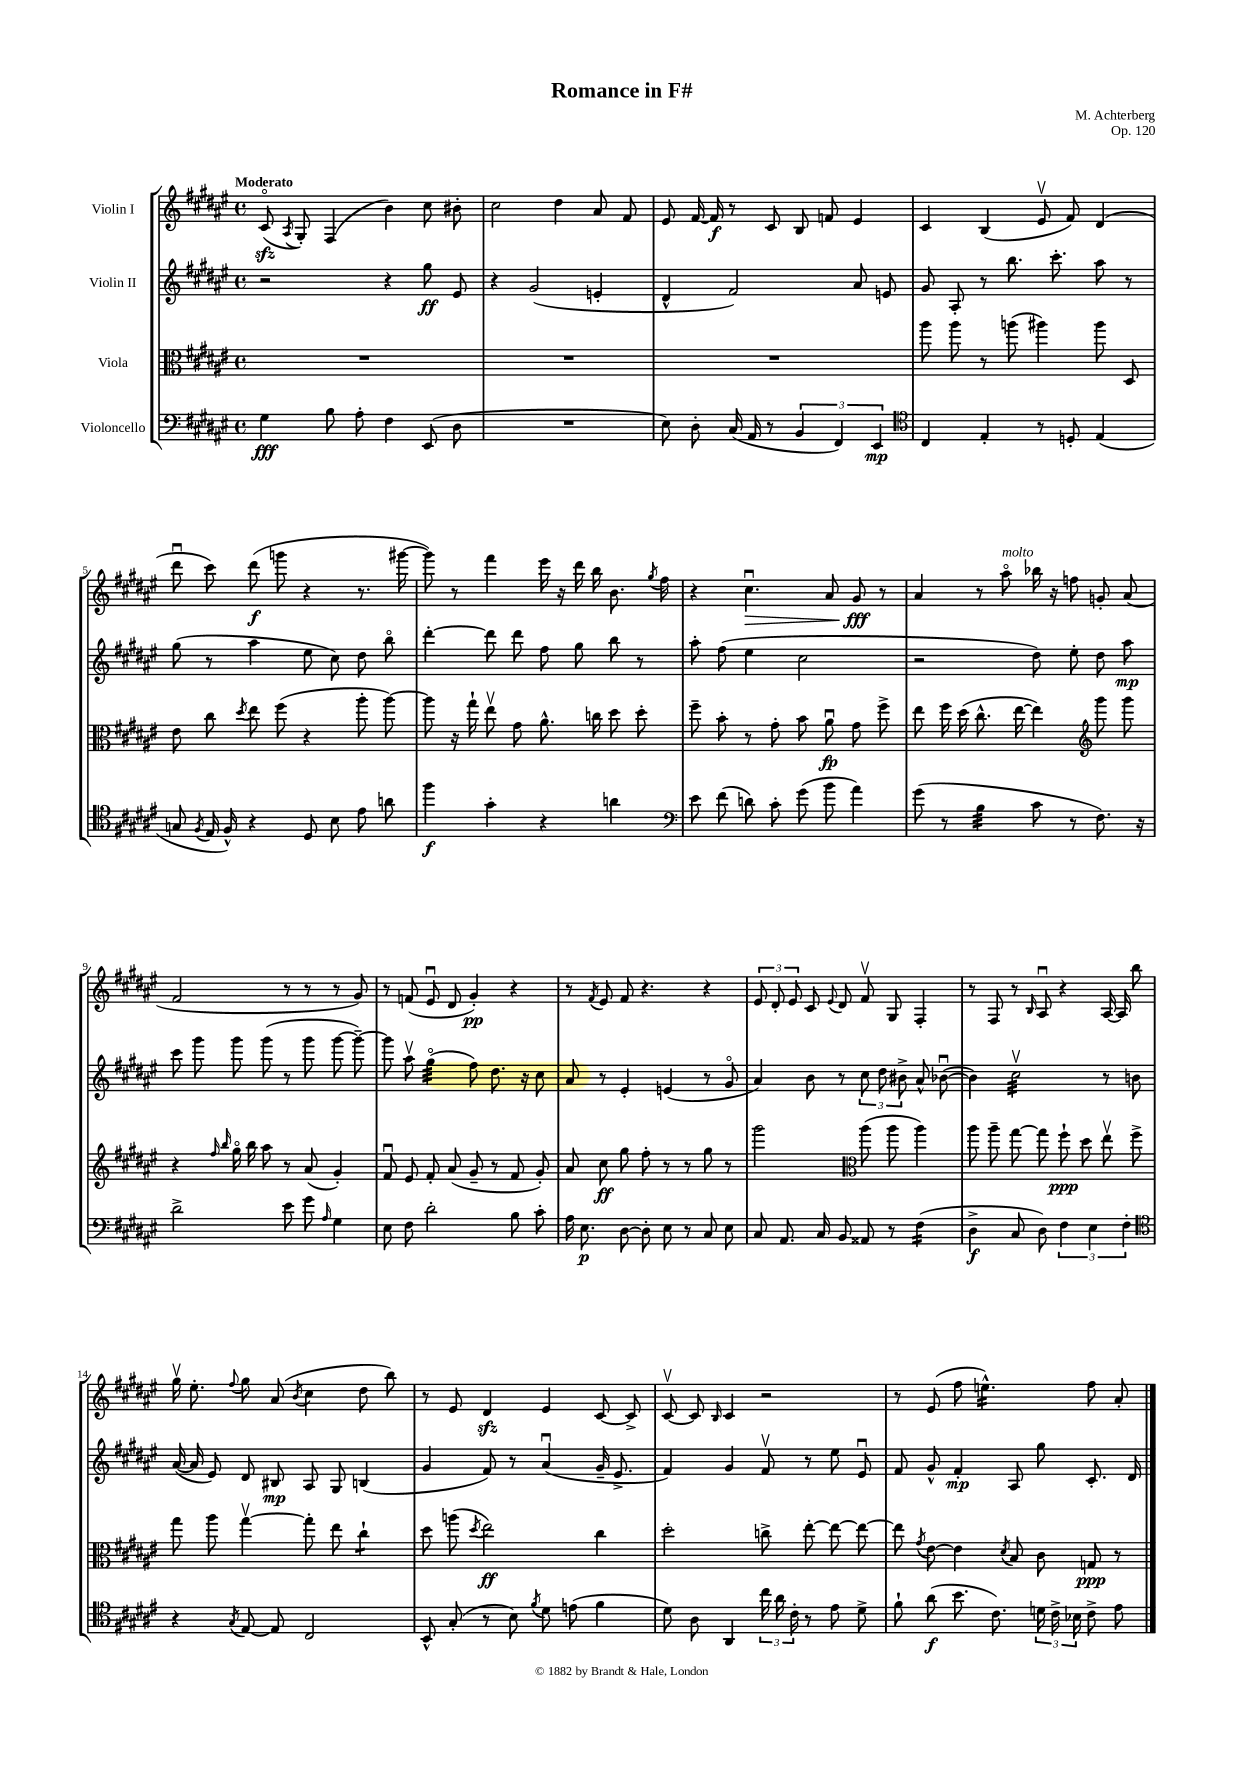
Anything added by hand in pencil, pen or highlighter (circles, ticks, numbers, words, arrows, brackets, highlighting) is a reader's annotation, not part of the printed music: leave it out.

**kern	**kern	**kern	**kern
*staff4	*staff3	*staff2	*staff1
*clefF4	*clefC3	*clefG2	*clefG2
*k[f#c#g#d#a#e#]	*k[f#c#g#d#a#e#]	*k[f#c#g#d#a#e#]	*k[f#c#g#d#a#e#]
*M4/4	*M4/4	*M4/4	*M4/4
*met(c)	*met(c)	*met(c)	*met(c)
4G#\	1r	2r	(8c#o/
.	.	.	8qA#/
.	.	.	8G#'/)
8B\	.	.	(4F#/
8A#'\	.	.	.
4F#\	.	4r	4b\)
(8EE#/	.	8gg#\	8cc#\
8D#\	.	8e#/	8b#'\
=	=	=	=
1r	1r	4r	2cc#\
.	.	(2g#/	.
.	.	.	4dd#\
.	.	4e'/	8a#/
.	.	.	8f#/
=	=	=	=
8E#\)	1r	4d#^^/	8e#/
8D#'\	.	.	[16f#/
.	.	.	16f#/]
(16C#/	.	2f#/)	8r
16AA#/	.	.	.
8r	.	.	8c#/
6BB/	.	.	8B/
.	.	.	8f/
6FF#/)	.	.	.
.	.	8a#/	4e#/
6EE#/	.	.	.
.	.	8e/	.
=	=	=	=
*clefC4	*	*	*
4C#/	8aa#\	8g#/	4c#/
.	8aa#\	8A#'/	.
4E#'/	8r	8r	(4B/
.	(8aa\	8.bb\	.
8r	4aa#\)	.	8e#v/
.	.	8.ccc#'\	.
8D'/	.	.	8f#/)
(4E#/	8aa#\	8aa#\	(4d#/
.	8D#/	8r	.
=	=	=	=
8G/	8e#\	(8gg#\	8ddd#u\
8qF#/	.	.	.
16E#/	8cc#\	8r	8ccc#\)
16F#^^/)	.	.	.
.	8qdd#/	.	.
4r	8ee#\	4aa#\	(8ddd#\
.	(8ff#\	.	8ggg\
8D#/	4r	8ee#\	4r
8B\	.	8cc#\)	.
8e#\	8aa#'\	8dd#\	8.r
8a\	[8aa#\)	8bbo\	.
.	.	.	[16ggg#\
=	=	=	=
4ff#\	8aa#\]	[4ddd#'\	8ggg#\])
.	16r	.	8r
.	16gg#`\	.	.
4g#'\	8ee#v\	8ddd#\]	4fff#\
.	8g#\	8ddd#\	.
4r	8.a#^^\	8ff#\	16eee#\
.	.	.	16r
.	.	8gg#\	16ddd#\
.	16cc\	.	16bb\
4a\	8dd#\	8bb\	8.b\
.	8dd#'\	8r	.
.	.	.	8qgg#/
.	.	.	16ff#\
=	=	=	=
*clefF4	*	*	*
8e#\	8ff#~\	8aa#'\	4r
(8f#\	8b'\	(8ff#\	.
8d\)	8r	4ee#\	4.cc#u\
8c#'\	8g#'\	.	.
(8g#\	8b\	2cc#\	.
8b\	8a#u\	.	8a#/
4a#\)	8g#\	.	8g#/
.	8ff#^\	.	8r
=	=	=	=
(8g#\	8ee#\	2r	4a#/
8r	16ff#\	.	.
.	(16dd#\	.	.
4B\	8.cc#^^\	.	8r
.	.	.	8aa#o\
.	[16ee#\	.	.
8c#\	4ee#\])	8dd#\)	16bb-\
.	.	.	16r
8r	.	8ee#'\	8ff\
*	*clefG2	*	*
8.F#\)	8ggg#\	8dd#\	8g'/
.	8ggg#\	8aa#\	(8a#/
16r	.	.	.
=	=	=	=
2d#^\	4r	8ccc#\	2f#/
.	.	8ggg#\	.
.	16qqff#/	.	.
.	16qqbb/	.	.
.	16gg#o\	8ggg#\	.
.	16bb\	.	.
.	8aa#\	(8ggg#\	.
8e#\	8r	8r	8r
8g#\	(8a#/	8ggg#\	8r
16qqA#/	.	.	.
4G#\	4g#'/)	[8ggg#\	8r
.	.	8ggg#~\_)	8g#/)
=	=	=	=
8E#\	8f#u/	8ggg#\]	8r
8F#\	8e#/	8aa#v\	(8f/
2d#'\	8f#'/	(4gg#o\	8e#u/
.	(8a#/	.	8d#/
.	8g#~/	8ff#\)	4g#'/)
.	8r	8.dd#\	.
8B\	8f#/	.	4r
.	.	16r	.
8c#'\	8g#'/)	8cc#\	.
=	=	=	=
16A#\	8a#/	8a#/	8r
8.E#\	.	.	.
.	.	.	8qf#/
.	8cc#\	8r	8e#/
[8D#\	8gg#\	4e#'/	8f#/
8D#'\]	8ff#'\	.	4.r
8E#\	8r	(4e/	.
8r	8r	.	.
8C#/	8gg#\	8r	4r
8E#\	8r	8g#o/	.
=	=	=	=
8C#/	2ggg#\	4a#/)	12e#/
.	.	.	12d#'/
8.AA#/	.	.	.
.	.	.	12e#/
.	.	8b\	8c#/
16C#/	.	.	.
.	.	.	8qqe#/
8BB/	.	8r	8d#/
*	*clefC3	*	*
8AA##/	(8aa#\	12cc#\	8f#v/
.	.	12dd#\	.
8r	8aa#\	.	8G#/
.	.	12b#^\	.
(4F#\	4aa#\)	8a#^^/	4F#'/
.	.	([8b-u\	.
=	=	=	=
4D#^\	8aa#\	4b-\])	8r
.	8aa#~\	.	8F#/
8C#/	[8gg#\	2cc#v\	8r
.	.	.	16qqB/
8D#\)	8gg#\]	.	8A#u/
6F#\	8ff#`\	.	4r
.	8dd#\	.	.
6E#\	.	.	.
.	8ee#v\	8r	[16A#/
.	.	.	16A#/]
6F#'\	.	.	.
.	8ff#^\	8b\	8bb\
=	=	=	=
*clefC4	*	*	*
4r	8gg#\	([16a#/	16gg#v\
.	.	16a#/]	8.ee#'\
.	8aa#\	8e#/)	.
8qG#/	.	.	8qqff#/
[8E#/	[4gg#v\	8d#/	8gg#\
8E#/]	.	8B#/	(8a#/
.	.	.	8qb/
2C#/	8gg#'\]	8A#/	4cc#\
.	8ee#\	8G#/	.
.	4cc#`\	(4B/	8dd#\
.	.	.	8bb\)
=	=	=	=
8BB^^/	8dd#\	4g#/	8r
(8G#'/	(8aa\	.	8e#/
.	8qdd#/	.	.
8r	2ee#\)	8f#/)	4d#/
8B\)	.	8r	.
8qf#/	.	.	.
8d#\	.	(4a#u/	4e#/
(8e\	.	.	.
4f#\	4cc#\	16g#~/	[8c#/
.	.	8.e#^/	.
.	.	.	8c#^/]
=	=	=	=
8d#\)	2dd#'\	4f#/)	[8c#v/
8A#\	.	.	8c#/]
.	.	.	16qqB/
4AA#/	.	4g#/	4c#/
24cc#\	8cc^\	8f#v/	2r
24a#\	.	.	.
24c#'\	.	.	.
8r	[8ee#'\	8r	.
8e#\	8ee#\_	8ee#\	.
8d#^\	8ee#\_	8e#u/	.
=	=	=	=
8f#`\	8ee#\]	8f#/	8r
.	8qg#/	.	.
(8a#\	[8e#\	8g#^^/	(8e#/
8.b\	4e#\]	4f#'/	8ff#\
.	.	.	4.ee^^\)
8.c#\)	.	.	.
.	8qd#/	.	.
.	8B/	8A#/	.
24d\	8c#\	8gg#\	.
24c#^\	.	.	.
24B-\	.	.	.
8c#^\	8G/	8.c#'/	8ff#\
8e#\	8r	.	8a#'/
.	.	16d#/	.
==	==	==	==
*-	*-	*-	*-
